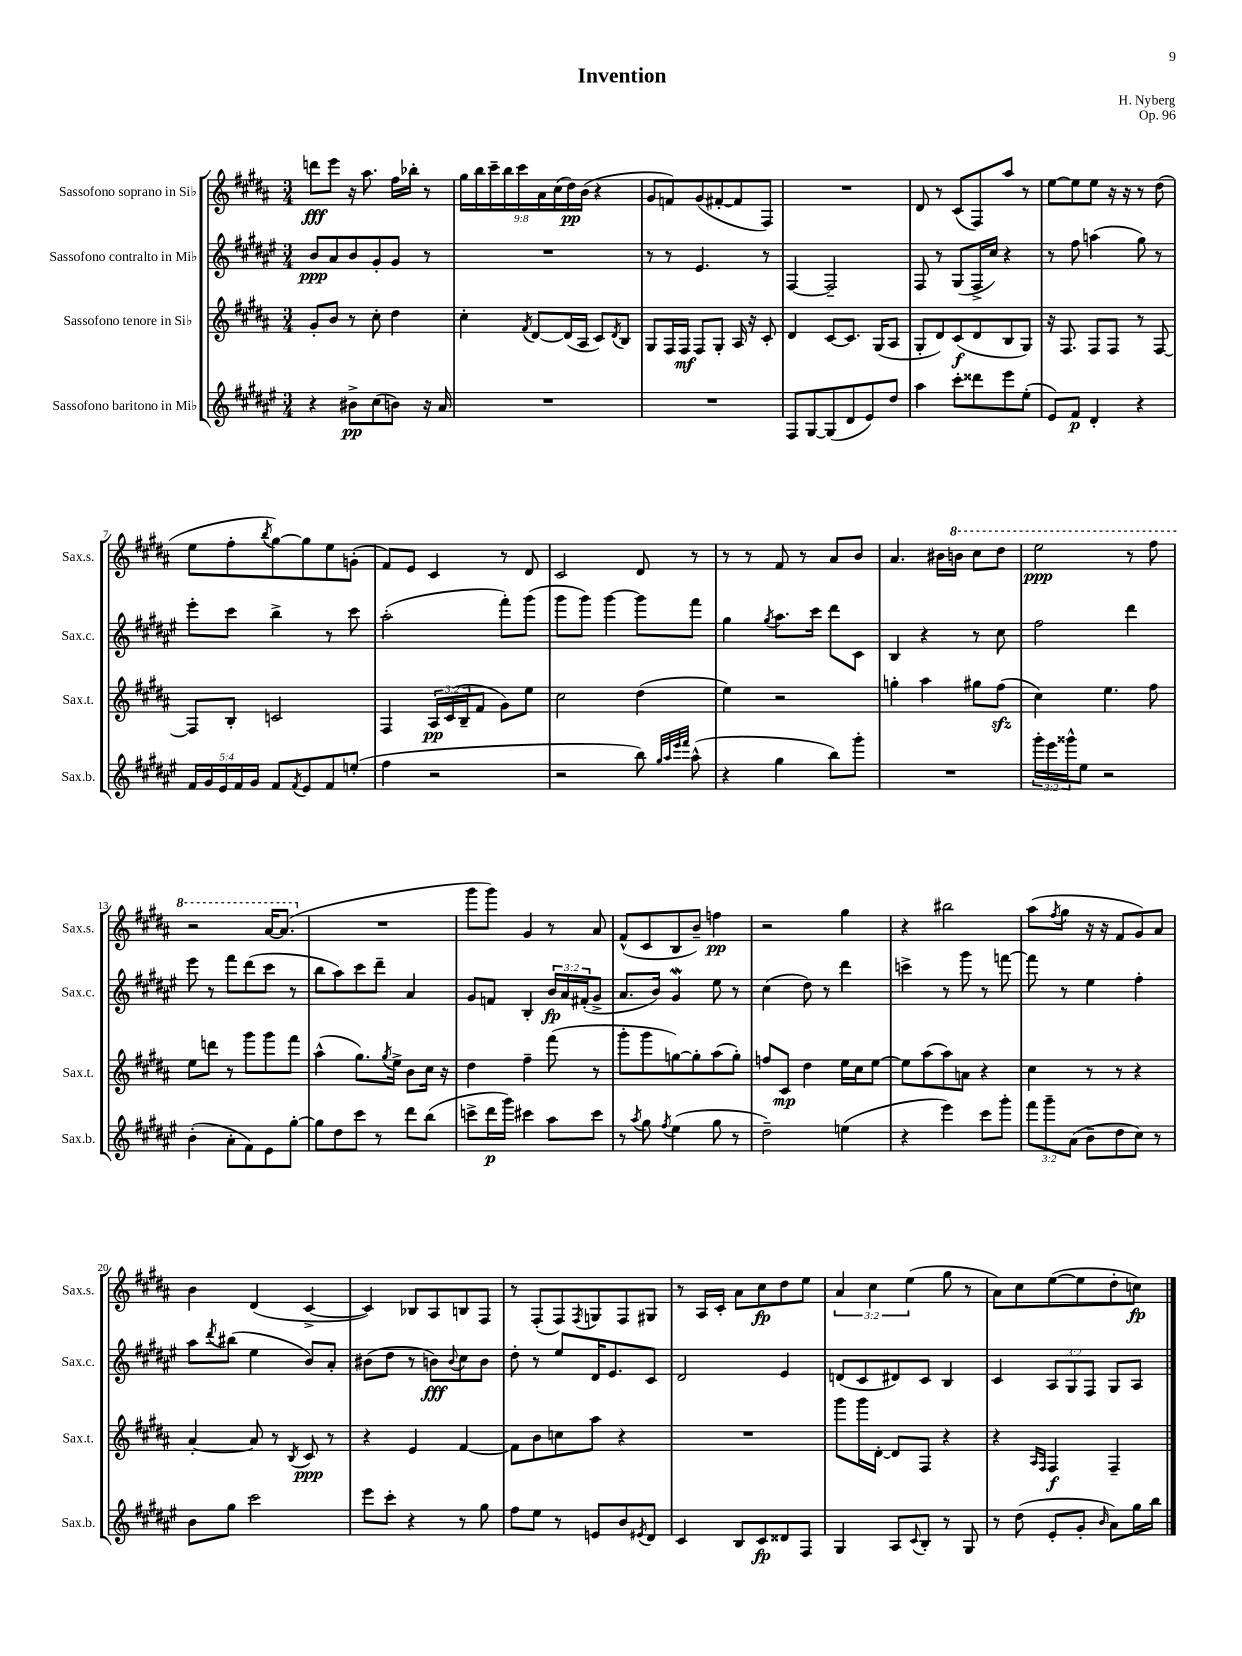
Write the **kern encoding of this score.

**kern	**kern	**kern	**kern
*staff4	*staff3	*staff2	*staff1
*clefG2	*clefG2	*clefG2	*clefG2
*k[f#c#g#d#a#e#]	*k[f#c#g#d#a#]	*k[f#c#g#d#a#e#]	*k[f#c#g#d#a#]
*M3/4	*M3/4	*M3/4	*M3/4
4r	8g#'	8b	8ddd
.	8b	8a#	8eee
8b#^	8r	8b	16r
.	.	.	8.aa#
(8cc#	8cc#'	8g#'	.
8b)	4dd#	8g#	16ff#
.	.	.	16bb-'
16r	.	8r	8r
16a#	.	.	.
=	=	=	=
2.r	4cc#'	2.r	18gg#
.	.	.	18bb
.	.	.	18ccc#~
.	.	.	18bb
.	.	.	18ccc#
.	8qf#	.	.
.	[8d#	.	.
.	.	.	18a#
.	.	.	(18cc#
.	(16d#]	.	.
.	.	.	18dd#)
.	16A#	.	.
.	.	.	(18b
.	8c#)	.	4r
.	8qd#	.	.
.	8B	.	.
=	=	=	=
2.r	8G#	8r	8g#
.	16F#	8r	8f)
.	16F#	.	.
.	8F#	4.e#	(8g#
.	8G#'	.	[8f#'
.	16A#	.	8f#]
.	16r	.	.
.	8c#'	8r	8F#)
=	=	=	=
8F#	4d#	[4F#	2.r
[8G#	.	.	.
(8G#]	[8c#	2F#~]	.
8d#	8.c#]	.	.
8e#)	.	.	.
.	(16G#	.	.
8dd#	8A#	.	.
=	=	=	=
4aa#	8G#'	8F#	8d#
.	8d#)	8r	8r
8ccc#'	(8c#	(8G#	(8c#
8ddd##	8d#	16F#^	8F#)
.	.	16cc#)	.
8eee#	8B	4r	8aa#
(8ee#'	8G#)	.	8r
=	=	=	=
8e#)	16r	8r	[8ee
.	8.F#	.	.
8f#	.	8ff#	8ee]
4d#'	8F#	(4aa	8ee
.	8F#	.	16r
.	.	.	16r
4r	8r	8gg#)	8r
.	[8F#	8r	(8dd#
=	=	=	=
20f#	8F#]	8eee#'	8ee
20g#	.	.	.
20e#	.	.	.
.	8B'	8ccc#	8ff#'
20f#	.	.	.
20g#	.	.	.
.	.	.	8qbb
8f#	2c	4bb^	[8gg#)
8qf#	.	.	.
8e#	.	.	8gg#]
8f#	.	8r	8ee
(8ee'	.	8ccc#	(8g'
=	=	=	=
4ff#	4F#	(2aa#'	8f#)
.	.	.	8e
2r	24A#	.	4c#
.	(24c#	.	.
.	24B~	.	.
.	8f#	.	.
.	8g#)	8fff#')	8r
.	8ee	(8ggg#	8d#
=	=	=	=
2r	2cc#	8ggg#	2c#
.	.	8ggg#)	.
.	.	[4ggg#	.
8bb)	(4dd#	8ggg#]	8d#
32qqgg#	.	.	.
32qqaa#	.	.	.
32qqeee#	.	.	.
32qqfff#	.	.	.
(8aa#^^	.	8fff#	8r
=	=	=	=
4r	4ee)	4gg#	8r
.	.	.	8r
.	.	8qgg#	.
4gg#	2r	8.aa#	8f#
.	.	.	8r
.	.	16ccc#	.
8bb)	.	8ddd#	8a#
8ggg#'	.	8c#	8b
=	=	=	=
2.r	4gg'	4B	4.a#
.	4aa#	4r	.
.	.	.	16b#
.	.	.	16bb
.	8gg#	8r	8ccc#
.	(8ff#	8cc#	8ddd#
=	=	=	=
24ggg#'	4cc#)	2ff#	2eee
24eee#	.	.	.
24ggg##^^	.	.	.
8ee#	.	.	.
2r	4.ee	.	.
.	.	4ddd#	8r
.	8ff#	.	8fff#
=	=	=	=
(4b'	8ee	8eee#	2r
.	8ddd	8r	.
8a#'	8r	8fff#	.
8f#)	8ggg#	(8ddd#	.
8e#	8ggg#	8ccc#	[16aa#
.	.	.	(8.aa#]
[8gg#'	8fff#	8r	.
=	=	=	=
8gg#]	(4aa#^^	8bb	2.r
8dd#	.	8aa#)	.
8ccc#	8.gg#)	8ccc#	.
8r	.	8ddd#~	.
.	8qgg#	.	.
.	16ee^	.	.
8ddd#	8b	4a#	.
(8bb	16cc#	.	.
.	16r	.	.
=	=	=	=
8ccc^	4dd#	8g#	8ggg#
16ddd#	.	8f	8ggg#)
16ggg#)	.	.	.
4ccc#	4ff#~	4B'	4g#
8aa#	(8fff#	24b	8r
.	.	24a#	.
.	.	(24f#'	.
8ccc#	8r	8g#^	8a#
=	=	=	=
8r	8ggg#'	8.a#	(8f#^^
8qaa#	.	.	.
8gg#	8ggg#	.	8c#
.	.	16b)	.
8qff#	.	.	.
(4ee#	[8gg)	4g#	8B
.	8gg']	.	8b~)
8gg#	(8aa#	8ee#	4ff
8r	8gg')	8r	.
=	=	=	=
2dd#~)	8ff	(4cc#	2r
.	8c#	.	.
.	4dd#	8dd#)	.
.	.	8r	.
(4ee	16ee	4ddd#	4gg#
.	16cc#	.	.
.	[8ee	.	.
=	=	=	=
4r	8ee]	4ccc^	4r
.	(8aa#	.	.
4eee#)	8aa#)	8r	2bb#
.	8a	8ggg#	.
8ccc#	4r	8r	.
8ggg#'	.	[8fff	.
=	=	=	=
12fff#	4cc#	8fff]	(8aa#
12ggg#~	.	.	.
.	.	.	8qff#
.	.	8r	8gg#
(12a#	.	.	.
8b~	8r	4ee#	16r
.	.	.	16r
8dd#	8r	.	8f#
8cc#)	4r	4ff#'	8g#)
8r	.	.	8a#
=	=	=	=
8b	[4a#'	8aa#	4b
.	.	8qddd#	.
8gg#	.	(8bb#	.
2ccc#	8a#]	4ee#	(4d#
.	8r	.	.
.	8qB	.	.
.	8c#	8b)	[4c#^
.	8r	8a#'	.
=	=	=	=
8eee#	4r	(8b#	4c#])
8ccc#'	.	8dd#	.
4r	4e	8r	8B-
.	.	8b)	8A#
.	.	8qqb	.
8r	[4f#	8cc#	8B
8gg#	.	8b	8F#
=	=	=	=
8ff#	8f#]	8dd#'	8r
8ee#	8b	8r	(8F#'
8r	8cc	8ee#	8F#)
.	.	.	8qF#
8e	8aa#	16d#	8G
.	.	8.e#	.
8b	4r	.	8F#
8qe#	.	.	.
8d#	.	8c#	8G#
=	=	=	=
4c#	2.r	2d#	8r
.	.	.	16A#
.	.	.	16c#'
8B	.	.	8a#
8c#	.	.	8cc#
8d##	.	4e#	8dd#
8F#	.	.	8ee
=	=	=	=
4G#	8ggg#	(8d	6a#
.	16ggg#	8c#	.
.	.	.	6cc#
.	[16d#'	.	.
8A#	8d#]	8d#)	.
.	.	.	(6ee
8qqc#	.	.	.
8B'	8F#	8c#	.
8r	4r	4B	8gg#
8G#	.	.	8r
=	=	=	=
8r	4r	4c#	8a#)
(8dd#	.	.	8cc#
.	16qqA#	.	.
.	16qqF#	.	.
8e#'	4F#	12A#	([8ee
.	.	12G#	.
8g#'	.	.	8ee]
.	.	12F#	.
16qqb	.	.	.
8a#)	4F#~	8G#	8dd#'
16gg#	.	8A#	8cc)
16bb	.	.	.
==	==	==	==
*-	*-	*-	*-
